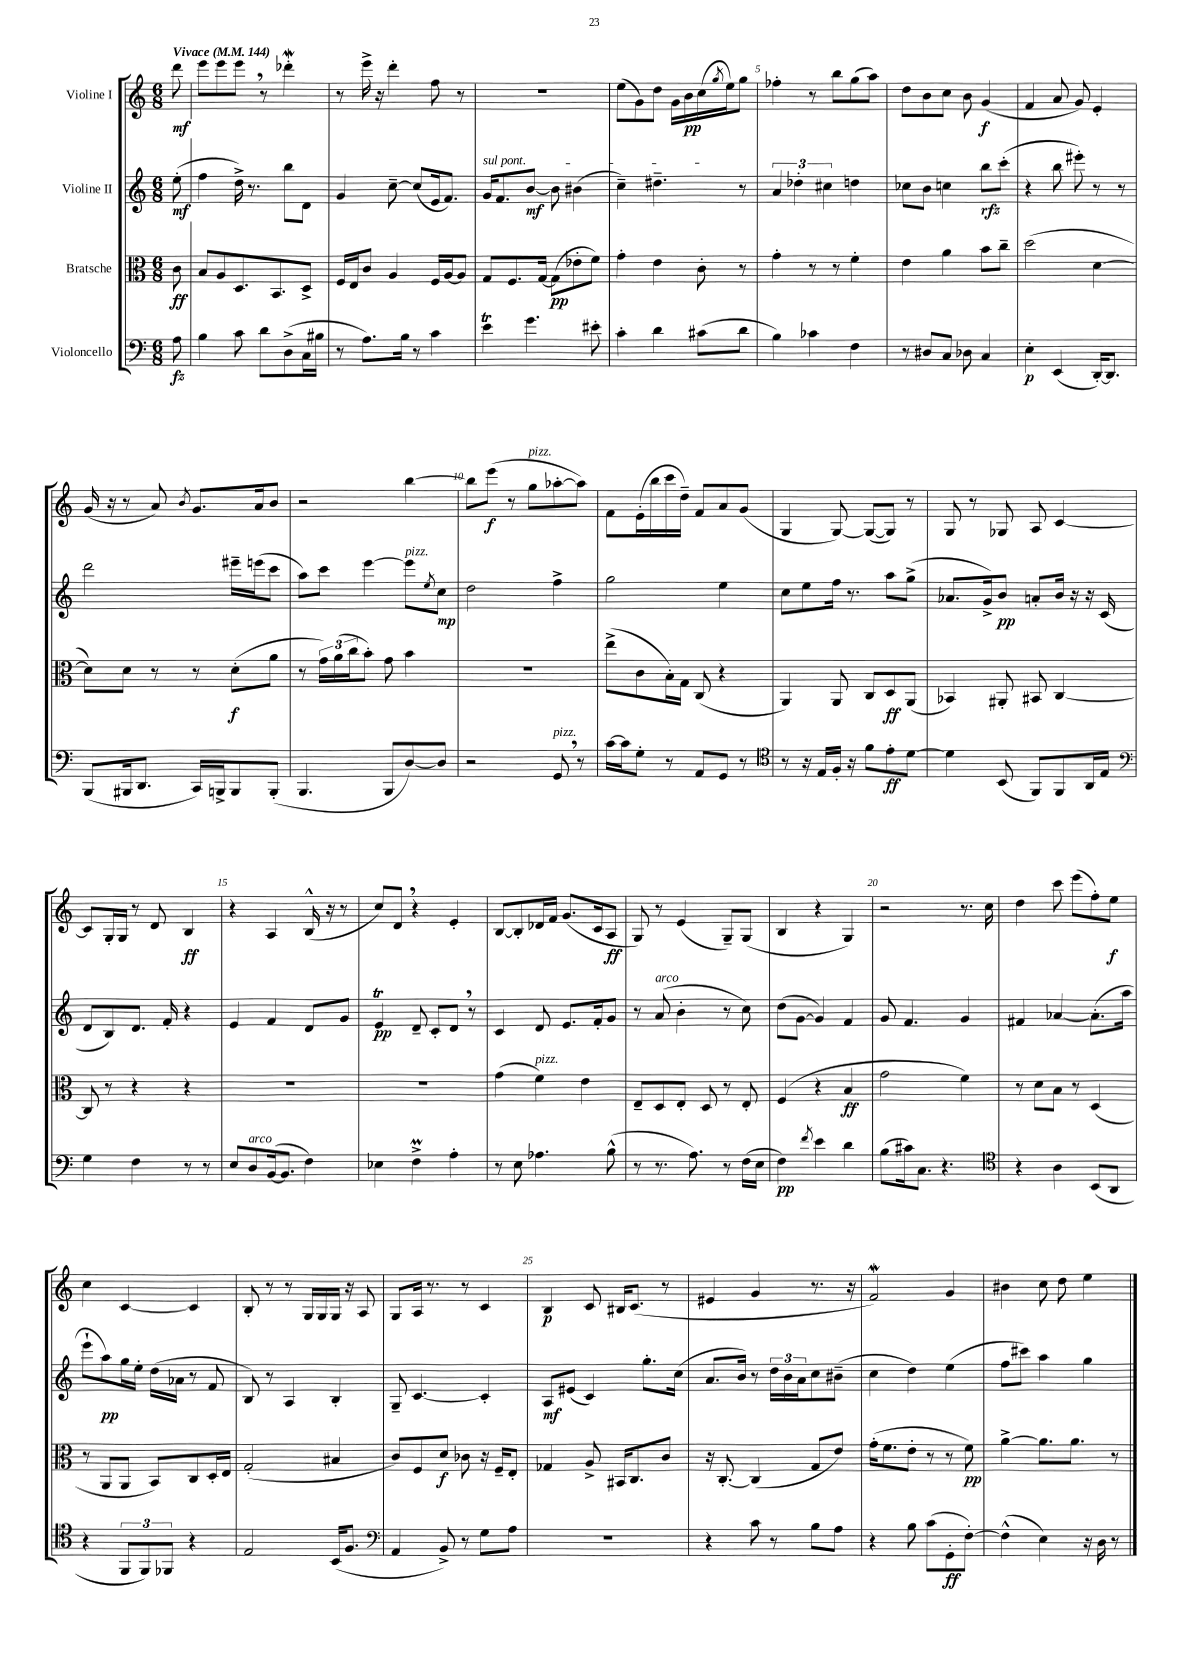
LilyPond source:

<<
\new StaffGroup <<
\new Staff = "s0" \with { instrumentName = "Violine I" } {
    \clef treble \key c \major \numericTimeSignature \time 6/8 \partial 8 \tempo "Vivace" 4 = 144
    d'''8\mf |
    e'''8 e'''8 e'''8 \breathe r8 des'''4-.\mordent |
    r8 e'''16-> r16 d'''4-. f''8 r8 |
    R2. |
    e''8( g'8) d''8 g'16 b'16\pp c''16( \acciaccatura { g''8 } e''16) g''8 |
    fes''4-. r8 b''8 g''8( a''8) |
    d''8 b'8 c''8 b'8 g'4\f( |
    f'4 a'8 g'8) e'4-. |
    g'16( r16 r8 a'8) \acciaccatura { b'8 } g'8. a'16 b'8 |
    r2 b''4~ |
    b''8 e'''8\f( r8 g''8^\markup { \italic "pizz." } aes''8~-. aes''8) |
    f'8 e'16-.( b''16 c'''16 d''16--) f'8 a'8 g'8( |
    g4 g8~) g8~( g8) r8 |
    g8 r8 ges8 a8 c'4~ |
    c'8 g16-. g16 r8 d'8 b4\ff |
    r4 a4 b16-^( r16 r8 |
    c''8) d'8 \breathe r4 e'4-. |
    b8~ b8-. des'16 f'16 g'8.( c'16 a8\ff |
    g8) r8 e'4( g8--) g8( |
    b4 r4 g4) |
    r2 r8. c''16 |
    d''4 c'''8 e'''8( f''8-.) e''8\f |
    c''4 c'4~ c'4 |
    b8-. r8 r8 g16 g16 g16 r16 a8 |
    g8 a16 r8. r8 c'4 |
    b4\p c'8 bis16 c'8.( r8 |
    eis'4 g'4 r8. r16 |
    f'2\mordent) g'4 |
    bis'4 c''8 d''8 e''4 \bar "|." |
}
\new Staff = "s1" \with { instrumentName = "Violine II" } {
    \clef treble \key c \major \numericTimeSignature \time 6/8 \partial 8
    e''8-.\mf( |
    f''4 d''16->) r8. b''8 d'8 |
    g'4 c''8~-- c''8( e'16 f'8.) |
    \once \override TextSpanner.bound-details.left.text = \markup { \italic "sul pont." } g'16\startTextSpan f'8. b'8~\mf b'8 bis'4( |
    c''4--) dis''4.--\stopTextSpan r8 |
    \tuplet 3/2 { a'4 des''4-. cis''4 } d''4 |
    ces''8 b'8 c''4 b''8\rfz c'''8-.( |
    r4 b''8 eis'''8-.) r8 r8 |
    d'''2 eis'''16-- e'''16( c'''8 |
    a''8) c'''8 e'''4~ e'''8^\markup { \italic "pizz." } \acciaccatura { e''8 } c''8\mp |
    d''2 f''4-> |
    g''2 e''4 |
    c''8 e''8 f''16 r8. a''8 g''8->( |
    aes'8. g'16->) b'8\pp a'8-. b'16 r16 r16 c'16( |
    d'8 b8) d'8. f'16-. r4 |
    e'4 f'4 d'8 g'8 |
    e'4\trill\pp d'8-- c'8-. d'8 \breathe r8 |
    c'4 d'8 e'8. f'16-. g'8 |
    r8 a'8^\markup { \italic "arco" }( b'4-. r8 c''8) |
    d''8( g'8~ g'4) f'4 |
    g'8 f'4. g'4 |
    fis'4 aes'4~ aes'8.-.( a''16 |
    e'''8-! a''8\pp) g''16 e''16-. d''16( aes'16 r8 f'8 |
    b8) r8 a4 b4-. |
    g8-- c'4.~ c'4-. |
    a8\mf eis'8( c'4) g''8.-. c''16( |
    a'8. b'16) r8 \tuplet 3/2 { d''16 b'16 a'16 } c''8 bis'8--( |
    c''4 d''4) e''4( |
    f''8 cis'''8) a''4 g''4 \bar "|." |
}
\new Staff = "s2" \with { instrumentName = "Bratsche" } {
    \clef alto \key c \major \numericTimeSignature \time 6/8 \partial 8
    c'8\ff |
    b8 a8 d8. b,8. d8-> |
    f16 e16 c'8 a4 f16 a16~ a8 |
    g8 f8. g16~ g8\pp( ees'8-. f'8) |
    g'4-. e'4 c'8-. r8 |
    g'4-. r8 r8 f'4-. |
    e'4 a'4 b'8 c''8-- |
    d''2( d'4~ |
    d'8) d'8 r8 r8 d'8-.\f( a'8 |
    r8 \tuplet 3/2 { g'16) a'16( c''16 } b'8-.) g'8 b'4 |
    R2. |
    e''8->( c'8 b16-.) g16 c8( r4 |
    a,4) a,8 c8 d8\ff a,8( |
    bes,4) ais,8-. bis,8 c4~ |
    c8 r8 r4 r4 |
    R2. |
    R2. |
    g'4( f'4^\markup { \italic "pizz." }) e'4 |
    e8-- d8 e8-. d8 r8 e8-. |
    f4( r4 b4\ff |
    g'2 f'4) |
    r8 d'8 b8 r8 d4( |
    r8 a,8 a,8 b,8) c8 d16-. e16 |
    g2-.( bis4 |
    c'8) f8 d'8\f ces'8 r16 f16-- e8-. |
    ges4 a8-> bis,16 c8. c'8 |
    r16 c8.~-. c4( g8 e'8) |
    g'16-.( f'8. e'8-. r8 r8 f'8\pp) |
    a'4~-> a'8. a'8. r8 \bar "|." |
}
\new Staff = "s3" \with { instrumentName = "Violoncello" } {
    \clef bass \key c \major \numericTimeSignature \time 6/8 \partial 8
    a8\fz |
    b4 c'8 d'8 d8->( c16 bis16 |
    r8 a8.) b16 r8 c'4 |
    e'4\trill g'4. eis'8-. |
    c'4-. d'4 cis'8( d'8 |
    b4) ces'4 f4 |
    r8 dis8 c8 des8 c4 |
    e4-.\p e,4( d,16~-.) d,8. |
    b,,8( bis,,16 d,8. c,16) b,,16-> b,,8 b,,8-.( |
    b,,4. b,,8 d8~) d8 |
    r2 g,8^\markup { \italic "pizz." } \breathe r8 |
    c'16~ c'16 g8-. r8 a,8 g,8 r8 |
    \clef tenor r8 r16 e16 f16-. r16 f'8 e'8-.\ff d'8~ |
    d'4 b,8( f,8) f,8 a,16 e16 |
    \clef bass g4 f4 r8 r8 |
    e8 d8^\markup { \italic "arco" } b,16~( b,8. f4) |
    ees4 f4->\prall a4-. |
    r8 e8 aes4. b8-^( |
    r8 r8. a8.) r8 f16( e16 |
    f4\pp) \acciaccatura { f'8 } e'4 d'4 |
    b8( cis'16) c8. r4. |
    \clef tenor r4 a4 b,8( a,8 |
    r4 \tuplet 3/2 { f,8 f,8) fes,8 } r4 |
    e2 b,16( f8. |
    \clef bass a,4 b,8->) r8 g8 a8 |
    R2. |
    r4 c'8 r8 b8 a8 |
    r4 b8 c'8( g,8-.\ff f8~-.) |
    f4-^( e4) r16 d16 r8 \bar "|." |
}
>>
>>
\layout { \context { \Score \override BarNumber.break-visibility = ##(#f #t #t) barNumberVisibility = #(every-nth-bar-number-visible 5) } }
